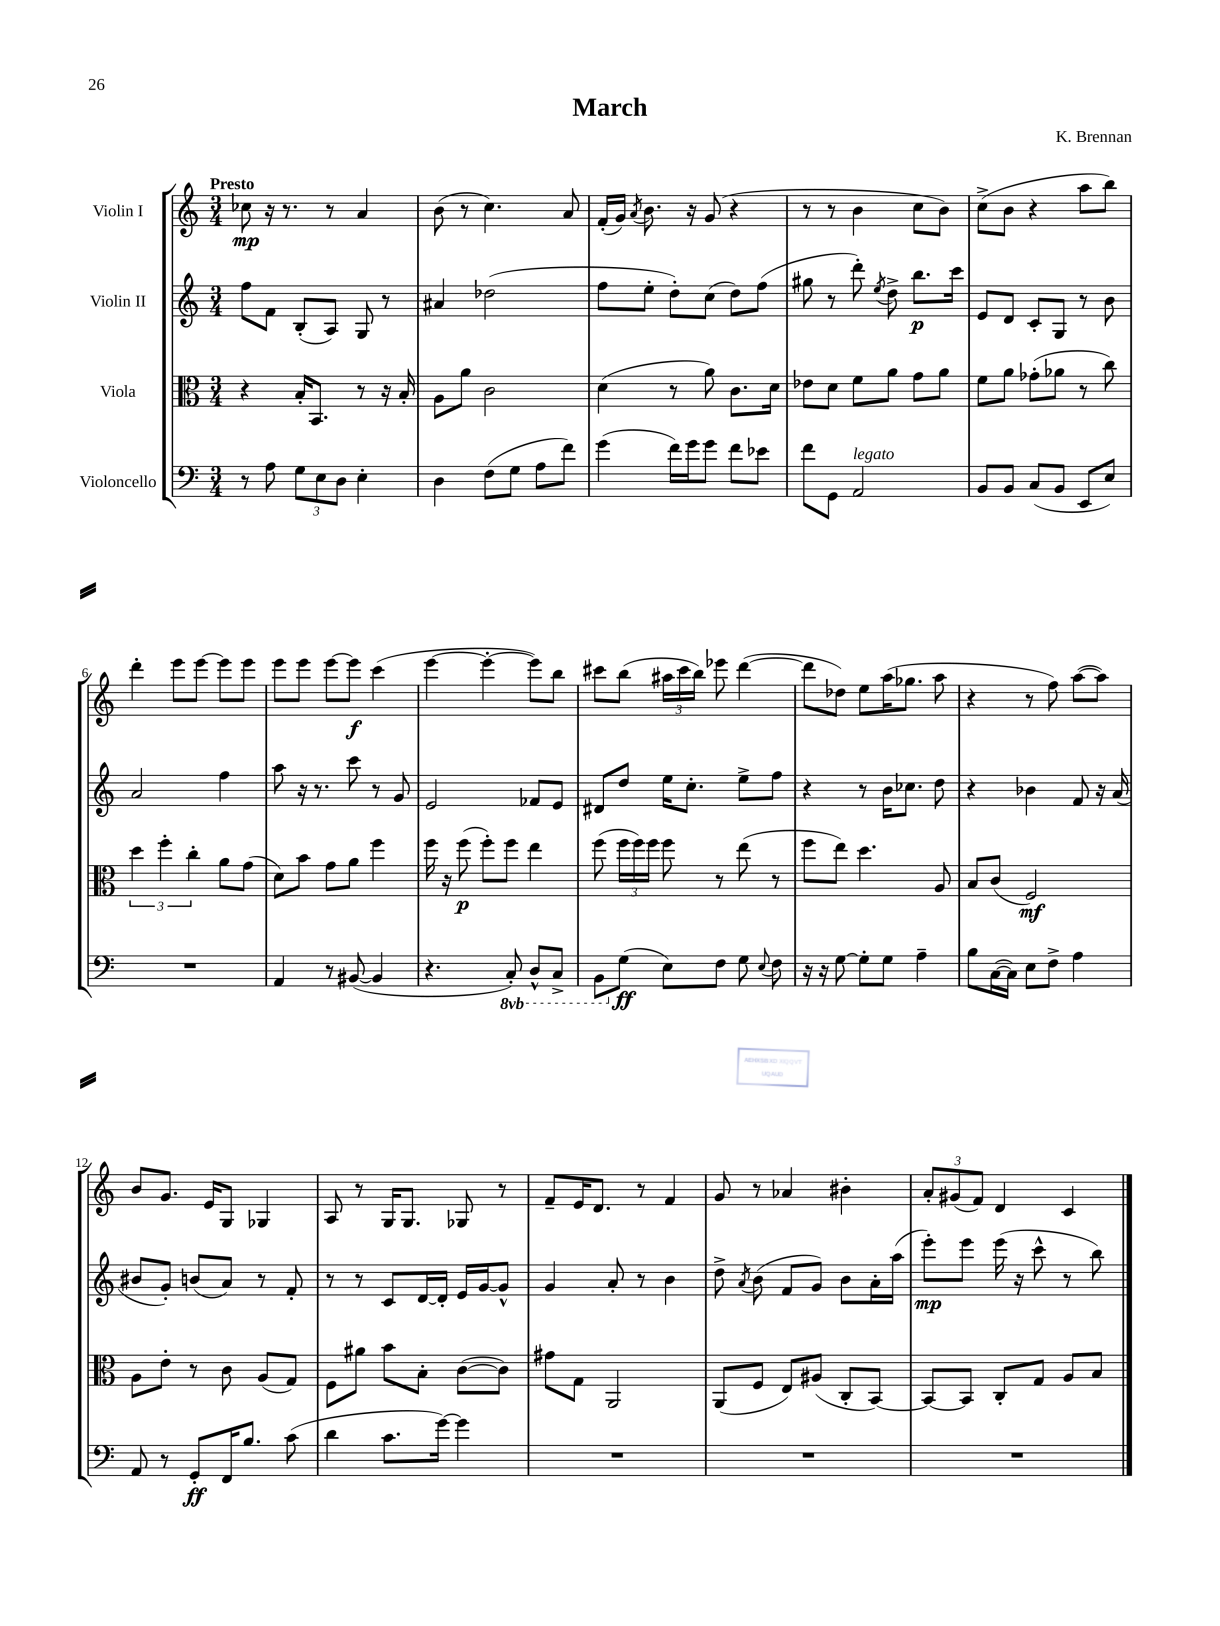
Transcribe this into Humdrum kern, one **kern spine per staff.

**kern	**kern	**kern	**kern
*staff4	*staff3	*staff2	*staff1
*clefF4	*clefC3	*clefG2	*clefG2
*k[]	*k[]	*k[]	*k[]
*M3/4	*M3/4	*M3/4	*M3/4
8r	4r	8ff\L	8cc-\
8A\	.	8f\J	16r
.	.	.	8.r
12G\L	16B'/LK	(8B'/L	.
.	8.BB/J	.	.
12E\	.	.	.
.	.	8A/J)	8r
12D\J	.	.	.
4E'\	8r	8G/	4a/
.	16r	8r	.
.	16B'/	.	.
=	=	=	=
4D\	8A\L	4a#/	(8b\
.	8a\J	.	8r
(8F\L	2c\	(2dd-\	4.cc\)
8G\J	.	.	.
8A\L	.	.	.
8f\J)	.	.	8a/
=	=	=	=
(4g\	(4d\	8ff\L	(16f'/LL
.	.	.	16g/JJ)
.	.	.	8qa/
.	.	8ee'\J	8.b\
16f\LL)	8r	8dd'\L)	.
16g\J	.	.	16r
8g\J	8a\)	(8cc\J	(8g/
8f\L	8.c\L	8dd\L)	4r
8e-\J	.	(8ff\J	.
.	16d\Jk	.	.
=	=	=	=
8f\L	8e-\L	8gg#\	8r
8GG\J	8d\J	8r	8r
2AA/	8f\L	8ddd'\)	4b\
.	.	8qee/	.
.	8a\J	8dd^\	.
.	8g\L	8.bb\L	8cc\L
.	8a\J	.	8b\J)
.	.	16ccc\Jk	.
=	=	=	=
8BB/L	8f\L	8e/L	(8cc^\L
8BB/J	8a\J	8d/J	8b\J
(8C/L	(8g-'\L	8c'/L	4r
8BB/J	8a-\J	8G/J	.
8EE/L	8r	8r	8aa\L
8E/J)	8cc\)	8b\	8bb\J)
=	=	=	=
2.r	6dd\	2a/	4ddd'\
.	6ff'\	.	.
.	.	.	8eee\L
.	6cc'\	.	.
.	.	.	[8eee\J
.	8a\L	4ff\	8eee\]L
.	(8g\J	.	8eee\J
=	=	=	=
4AA/	8d\L)	8aa\	8eee\L
.	8b\J	16r	8eee\J
.	.	8.r	.
8r	8g\L	.	[8eee\L
([8BB#/	8a\J	8ccc\	8eee\]J
4BB#/]	4ff\	8r	(4ccc\
.	.	8g/	.
=	=	=	=
4.r	16ff\	2e/	[4eee\
.	16r	.	.
.	(8ff\	.	.
.	8ff'\L)	.	4eee'\_
8CC'/)	8ff\J	.	.
8DD^^/L	4ee\	8f-/L	8eee\]L)
8CC^/J	.	8e/J	8bb\J
=	=	=	=
8BBB\L	(8ff\	8d#/L	8ccc#\L
(8G\J	24ff\LL	8dd/J	(8bb\J
.	24ff\)	.	.
.	24ff\JJ	.	.
8E\L)	8ff\	16ee\LK	24aa#\LL
.	.	.	24ccc#\
.	.	8.cc'\J	.
.	.	.	24bb\JJ)
8F\J	8r	.	8eee-\
8G\	(8ee\	8ee^\L	([4ddd\
8qqE/	.	.	.
8F\	8r	8ff\J	.
=	=	=	=
16r	8ff\L	4r	8ddd\]L
16r	.	.	.
[8G\	8ee\J)	.	8dd-\J)
8G'\]L	4.dd\	8r	8ee\L
8G\J	.	16b\LK	(16aa\K
.	.	8.cc-\J	8.gg-\J
4A~\	.	.	.
.	8A/	8dd\	8aa\
=	=	=	=
8B\L	8B/L	4r	4r
([16C\L	(8c/J	.	.
16C\]JJ)	.	.	.
8E\L	2F/)	4b-\	8r
8F^\J	.	.	8ff\)
4A\	.	8f/	([8aa\L
.	.	16r	8aa\]J)
.	.	(16a/	.
=	=	=	=
8AA/	8A\L	8b#/L	8b/L
8r	8e'\J	8g'/J)	8.g/J
8GG'/L	8r	(8b/L	.
.	.	.	16e/LK
16FF/K	8c\	8a/J)	8G/J
8.B/J	.	.	.
.	(8A/L	8r	4G-/
(8c\	8G/J)	8f'/	.
=	=	=	=
4d\	8F\L	8r	8A/
.	8a#\J	8r	8r
8.c\L	8b\L	8c/L	16G/LK
.	.	.	8.G/J
.	8B'\J	[16d/L	.
[16g\Jk)	.	16d'/]JJ	.
4g\]	([8c\L	16e/LL	8G-/
.	.	[16g/J	.
.	8c\]J)	8g^^/]J	8r
=	=	=	=
2.r	8g#\L	4g/	8f~/L
.	8G\J	.	16e/K
.	.	.	8.d/J
.	2AA/	8a'/	.
.	.	8r	8r
.	.	4b\	4f/
=	=	=	=
2.r	(8AA/L	8dd^\	8g/
.	.	8qa/	.
.	8F/J	(8b\	8r
.	8E/L)	8f/L	4a-/
.	(8A#/J	8g/J)	.
.	8C'/L	8b\L	4b#'\
.	[8BB/J)	16a'\L	.
.	.	(16aa\JJ	.
=	=	=	=
2.r	8BB/_L	8eee'\L)	12a'/L
.	.	.	(12g#/
.	8BB/]J	8eee\J	.
.	.	.	12f/J)
.	8C'/L	(16eee\	4d/
.	.	16r	.
.	8G/J	8ccc^^\	.
.	8A/L	8r	4c/
.	8B/J	8bb\)	.
==	==	==	==
*-	*-	*-	*-
